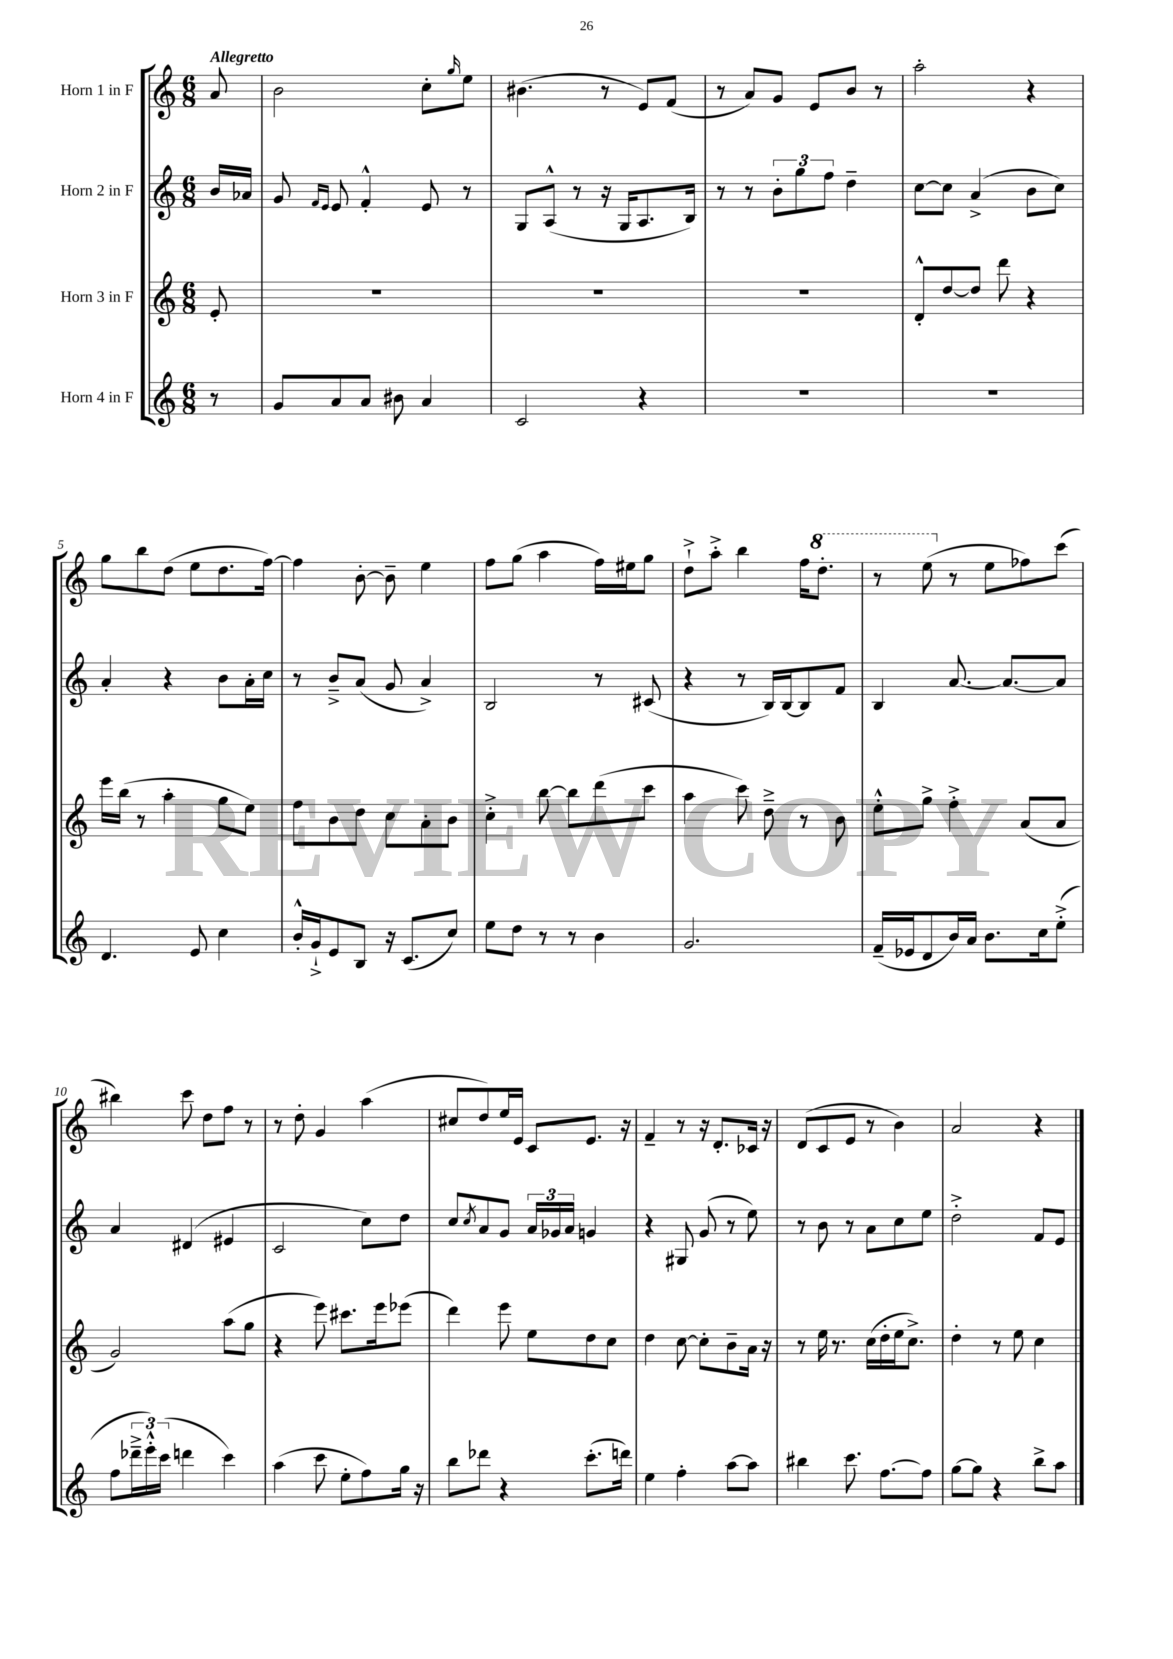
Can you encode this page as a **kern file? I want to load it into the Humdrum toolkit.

**kern	**kern	**kern	**kern
*part4	*part3	*part2	*part1
*staff4	*staff3	*staff2	*staff1
*I"Horn 4 in F	*I"Horn 3 in F	*I"Horn 2 in F	*I"Horn 1 in F
*clefG2	*clefG2	*clefG2	*clefG2
*k[]	*k[]	*k[]	*k[]
*M6/8	*M6/8	*M6/8	*M6/8
=	=	=	=
!	!	!	!LO:TX:a:B:t=Allegretto
8r	8e'/	16b/LL	8a/
.	.	16a-X/JJ	.
=1	=1	=1	=1
8g/L	2.r	8g/	2b\
.	.	16qqf/LL	.
.	.	16qqe/JJ	.
8a/	.	8e/	.
8a/J	.	4f'^^/	.
8b#X\	.	.	.
4a/	.	8e/	8cc'\L
.	.	.	16qqgg/
.	.	8r	8ee\J
=2	=2	=2	=2
2c/	2.r	8G/L	(4.b#X\
.	.	(8A^^/J	.
.	.	8r	.
.	.	16r	8r
.	.	16G/KL	.
4r	.	8.A/	8e/L)
.	.	.	(8f/J
.	.	16B/Jk)	.
=3	=3	=3	=3
2.r	2.r	8r	8r
.	.	8r	8a/L)
.	.	12b'\L	8g/J
.	.	12gg\	.
.	.	.	8e/L
.	.	12ff\J	.
.	.	4dd~\	8b/J
.	.	.	8r
=4	=4	=4	=4
2.r	8d'^^/L	[8cc\L	2aa'\
.	[8dd/	8cc\J]	.
.	8dd/J]	(4a^/	.
.	8ddd\	.	.
.	4r	8b\L	4r
.	.	8cc\J)	.
!!LO:LB:g=z
=5	=5	=5	=5
4.d/	16eee\LL	4a'/	8gg\L
.	(16bb\JJ	.	.
.	8r	.	8bb\
.	4aa'\	4r	(8dd\J
8e/	.	.	8ee\L
4cc\	8gg\L	8b\L	8.dd\
.	8ee\J)	16a'\L	.
.	.	16cc\JJ	[16ff\Jk)
=6	=6	=6	=6
16b'^^/LL	8ff\L	8r	4ff\]
16g`^/J	.	.	.
8e/	8b\	8b~^/L	.
8B/J	8dd\J	(8a/J	[8b'\
16r	8cc\L	8g/	8b~\]
(8.c/L	.	.	.
.	8a'\	4a^/)	4ee\
8cc/J)	8b\J	.	.
=7	=7	=7	=7
8ee\L	4cc'^\	2B/	8ff\L
8dd\J	.	.	(8gg\J
8r	[8bb\	.	4aa\
8r	8bb\L]	.	.
4b\	(8ddd\	8r	16ff\LL)
.	.	.	16ee#X\J
.	8ccc\J	(8c#X/	8gg\J
=8	=8	=8	=8
2.g/	4aa\	4r	8dd`^\L
.	.	.	8aa'^\J
.	8ccc\)	8r	4bb\
.	8dd~^\	16B/LL)	.
.	.	[16B/J	.
.	8r	8B/]	16ff\KL
*	*	*	*8va
.	.	.	8.ddd'\J
.	8b\	8f/J	.
=9	=9	=9	=9
(16f~/LL	8ee'^^\L	4B/	8r
16e-X/J	.	.	.
8d/	8gg^\J	.	(8eee\
*	*	*	*X8va
16b/L)	4ff'^\	[8.a/	8r
16a/JJ	.	.	.
8.b\L	.	.	8ee\L
.	.	8.a/L_	.
.	(8a/L	.	8ff-X\)
16cc\k	.	.	.
(8ee'^\J	8a/J	8a/J]	(8ccc\J
!!LO:LB:g=z
=10	=10	=10	=10
8ff\L	2g/)	4a/	4bb#X\)
24ddd-X~^\L	.	.	.
24eee'^^\)	.	.	.
(24ccc\JJ	.	.	.
4dddn\	.	(4d#X/	8ccc\
.	.	.	8dd\L
4ccc\)	(8aa\L	4e#X/	8ff\J
.	8gg\J	.	8r
=11	=11	=11	=11
(4aa\	4r	2c/	8r
.	.	.	8dd'\
8ccc\	8eee\)	.	4g/
8ee'\L	8.ccc#X\L	.	.
8ff\)	.	8cc\L)	(4aa\
.	16eee\k	.	.
16gg\Jk	(8eee-X\J	8dd\J	.
16r	.	.	.
=12	=12	=12	=12
8bb\L	4ddd\)	8cc/L	8cc#X/L
.	.	8qcc/	.
8ddd-X\J	.	8a/	8dd/)
4r	8eee\	8g/J	16ee/L
.	.	.	16e/JJ
.	8ee\L	24a/LL	8c/L
.	.	24g-X/	.
.	.	24a/JJ	.
(8.ccc'\L	8dd\	4gn/	8.e/J
.	8cc\J	.	.
16dddn\Jk)	.	.	16r
=13	=13	=13	=13
4ee\	4dd\	4r	4f~/
4ff'\	[8cc\	8G#X/	8r
.	8cc'\L]	(8g/	16r
.	.	.	8.d'/L
[8aa\L	8b~\	8r	.
8aa\J]	16a\Jk	8ee\)	16c-X/Jk
.	16r	.	16r
=14	=14	=14	=14
4bb#X\	8r	8r	(8d/L
.	16ee\	8b\	8c/
.	8.r	.	.
8.ccc\	.	8r	8e/J
.	(16cc\LL	8a\L	8r
[8.ff\L	16dd'\	.	.
.	16ee\J	8cc\	4b\)
.	8.cc^\J)	.	.
8ff\J]	.	8ee\J	.
=15	=15	=15	=15
[8gg\L	4dd'\	2dd'^\	2a/
8gg\J]	.	.	.
4r	8r	.	.
.	8ee\	.	.
8bb^\L	4cc\	8f/L	4r
8aa\J	.	8e/J	.
==	==	==	==
*-	*-	*-	*-
